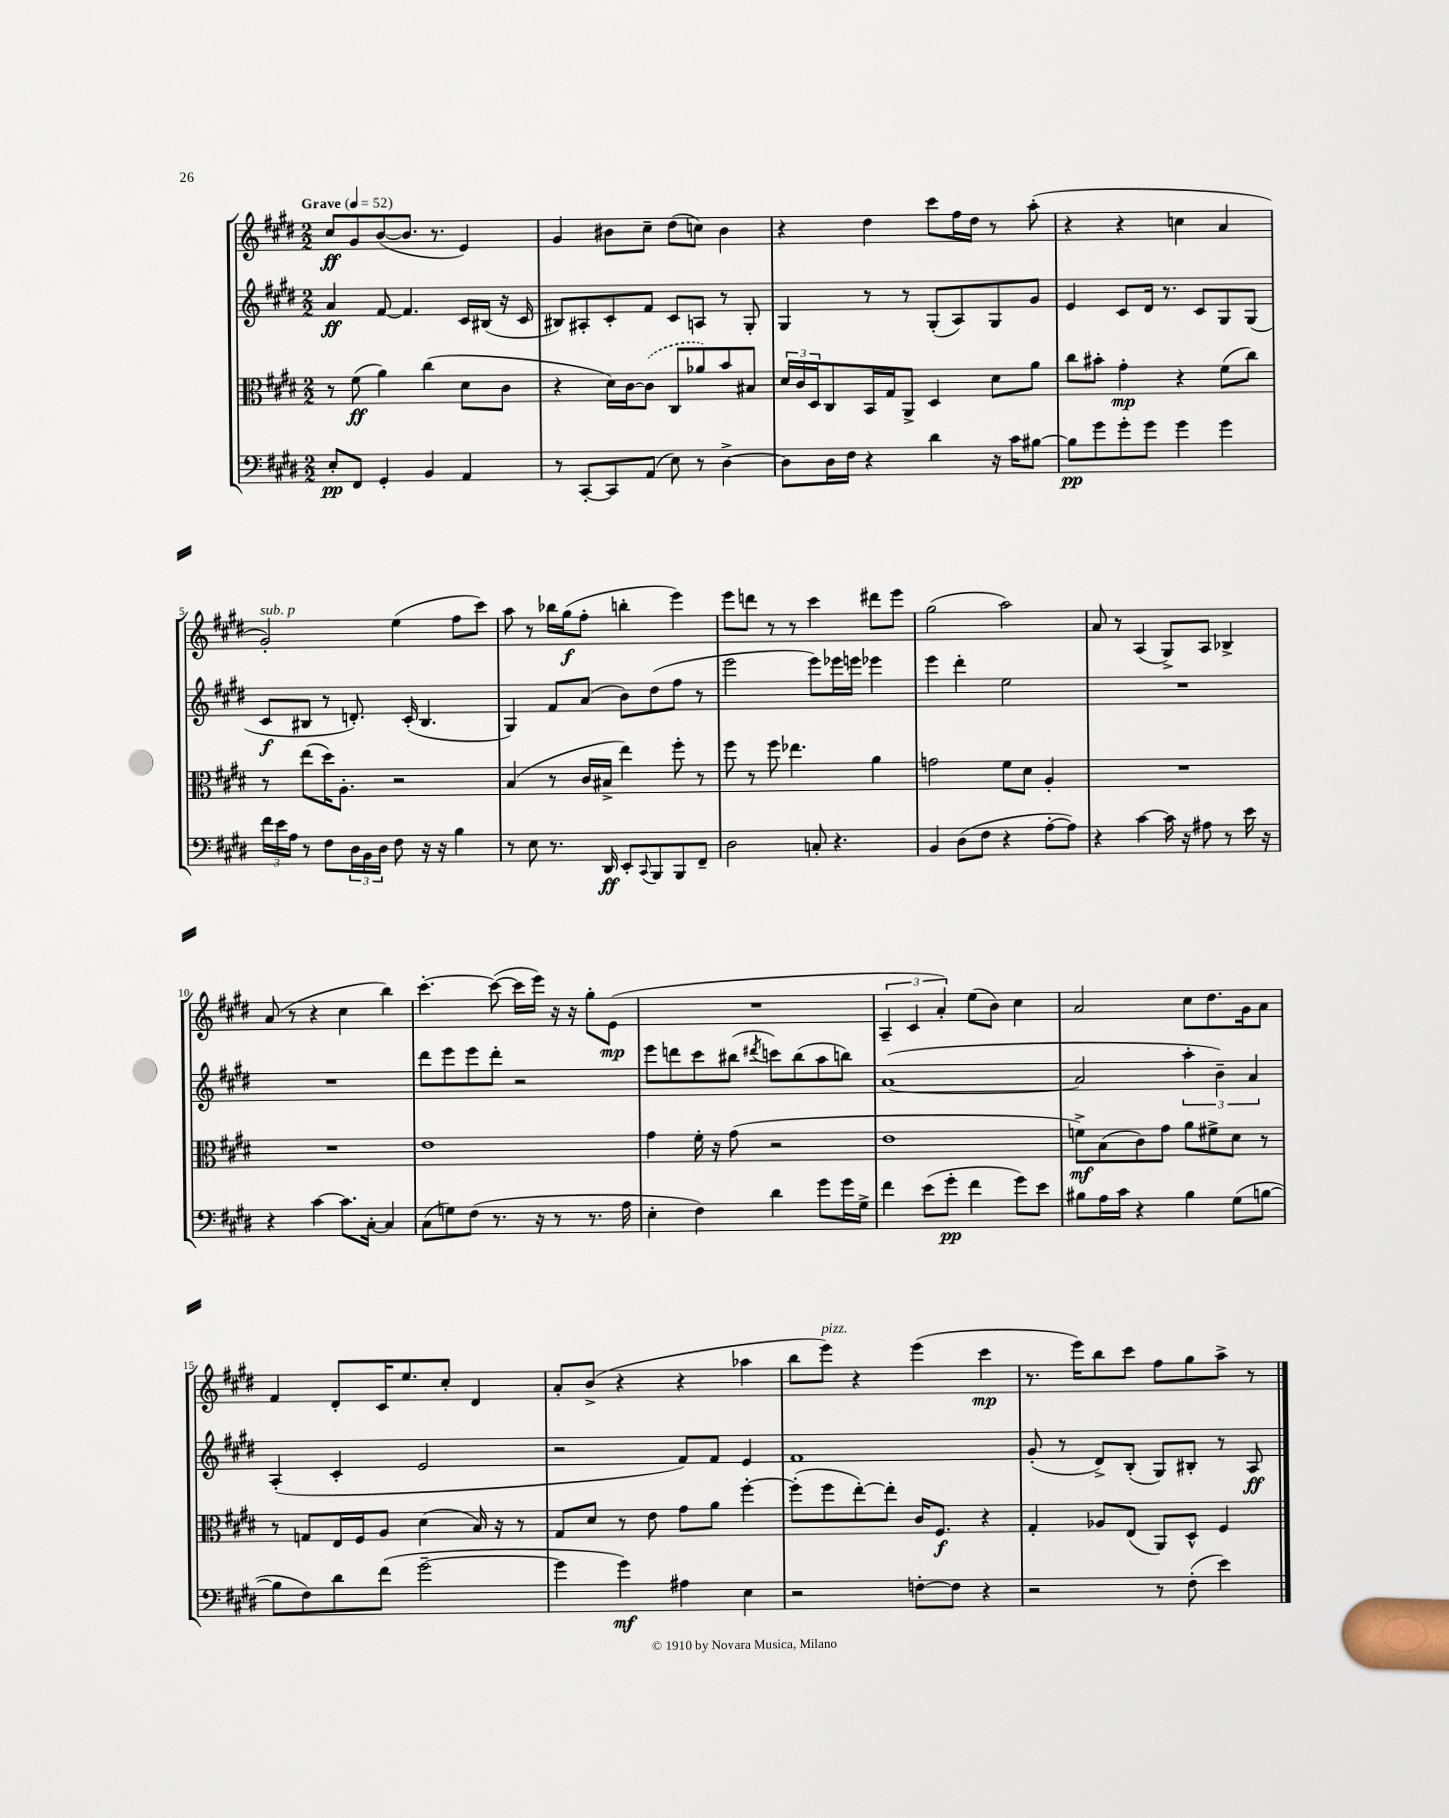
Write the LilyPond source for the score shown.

<<
\new StaffGroup <<
\new Staff = "s0" {
    \clef treble \key e \major \numericTimeSignature \time 2/2 \tempo "Grave" 4 = 52
    cis''8\ff gis'8 b'8~( b'8. r8. e'4) |
    gis'4 bis'8 cis''8-- dis''8( c''8) bis'4 |
    r4 dis''4 cis'''8 fis''16 dis''16 r8 a''8-.( |
    r4 r4 c''4 a'4 |
    gis'2-.^\markup { \italic "sub. p" }) e''4( fis''8 cis'''8) |
    a''8 r8 bes''16 gis''16\f( fis''8-. b''4-. e'''4) |
    e'''8 d'''8 r8 r8 cis'''4 dis'''8 e'''8 |
    gis''2( a''2) |
    a'8 r8 a4( gis8->) a8 bes4-> |
    a'8( r8 r4 cis''4 b''4) |
    cis'''4.~-. cis'''8~( cis'''16 e'''16) r16 r16 gis''8-. e'8\mp( |
    R1 |
    \tuplet 3/2 { a4-- cis'4 a'4-.) } e''8( b'8) cis''4 |
    a'2 cis''8 dis''8. gis'16 a'8 |
    fis'4 dis'8-. cis'16 e''8. cis''8-. dis'4 |
    a'8-. b'8->( r4 r4 aes''4 |
    b''8 e'''8^\markup { \italic "pizz." }) r4 e'''4( cis'''4\mp |
    r8. e'''16) b''8 cis'''8 fis''8 gis''8 a''8-> r8 \bar "|." |
}
\new Staff = "s1" {
    \clef treble \key e \major \numericTimeSignature \time 2/2
    a'4\ff fis'8~ fis'4. cis'16 bis16( r16 cis'16 |
    bis8) ais8-. cis'8-. fis'8 cis'8 a8 r8 gis8-. |
    gis4 r8 r8 gis8-.( a8) gis8 gis'8 |
    e'4 cis'8 dis'16 r8. cis'8 gis8 gis8( |
    cis'8\f bis8 r8 d'8.-.) cis'16-.( bis4. |
    gis4) fis'8 a'8( b'8) dis''8( fis''8 r8 |
    e'''2 e'''8) ees'''16 e'''16 ees'''4 |
    e'''4 dis'''4-. e''2 |
    R1 |
    R1 |
    dis'''8 e'''8 e'''8 dis'''8-. r2 |
    e'''8 d'''8 cis'''8 bis''8( \acciaccatura { dis'''8 } c'''8) bis''8( a''8 b''8) |
    a'1~( |
    a'2 \tuplet 3/2 { a''4-. b'4--) a'4 } |
    a4-.( cis'4-. e'2 |
    r2 fis'8) fis'8 e'4 |
    fis'1 |
    gis'8-.( r8 dis'8->) b8-.( gis8) bis8-. r8 a8\ff \bar "|." |
}
\new Staff = "s2" {
    \clef alto \key e \major \numericTimeSignature \time 2/2
    r8 fis'8\ff( a'4) cis''4( dis'8 cis'8 |
    r4 dis'16) cis'16~ \once \slurDashed cis'8( cis8 aes'8) b'8 bis8 |
    \tuplet 3/2 { dis'16 cis'16 dis16 } cis8 b,16 gis16 a,8-> dis4 dis'8 a'8 |
    cis''8 bis'8-. gis'4-.\mp r4 fis'8( cis''8) |
    r8 e''8( dis''16) a8.-. r2 |
    b4( r8 cis'16 bis16-> e''4) fis''8-. r8 |
    fis''8 r8 fis''8 ees''4. a'4 |
    g'2 fis'8 dis'8 a4-. |
    R1 |
    R1 |
    e'1 |
    gis'4 fis'16-. r16 gis'8( r2 |
    e'1 |
    f'8->\mf) b8( cis'8) gis'8 a'8 fis'8-> dis'8 r8 |
    r8 g8 e16 fis16 a8 dis'4( b16) r16 r8 |
    gis8 dis'8 r8 e'8 gis'8 a'8 fis''4~-. |
    fis''8-.( fis''8 e''8~-.) e''8-. cis'16 fis8.\f r4 |
    gis4-. aes8 e8( a,8) dis8-^ fis4 \bar "|." |
}
\new Staff = "s3" {
    \clef bass \key e \major \numericTimeSignature \time 2/2
    e8-.\pp fis,8 gis,4-. b,4 a,4 |
    r8 cis,8~-. cis,8 a,8( e8) r8 dis4~-> |
    dis8 dis16 fis16 r4 dis'4 r16 cis'16 bis8~ |
    bis8\pp gis'8 gis'8-. gis'8 gis'4 gis'4 |
    \tuplet 3/2 { fis'16 e'16 a16 } r8 fis8 \tuplet 3/2 { dis16 b,16 dis16 } fis8 r16 r16 b4 |
    r8 e8 r8. dis,16\ff e,8-. \appoggiatura { cis,8 } b,,8 b,,8 fis,8-- |
    dis2 c8-. r4. |
    b,4 dis8( fis8 r4 a8~-. a8) |
    r4 cis'4~ cis'16 r16 ais8 r8 e'16 r16 |
    r4 cis'4~ cis'8. cis16~-. cis4 |
    cis8( g8) fis8( r8. r16 r8 r8. a16 |
    e4-. fis4) dis'4 gis'8 gis'16 gis16-> |
    fis'4 e'8( gis'8-.\pp fis'4 gis'8) e'8 |
    bis8 a16 cis'16 r4 bis4 gis8( b8~ |
    b8 fis8) dis'8 fis'8( gis'2~-- |
    gis'4 gis'4\mf) ais4 e4 |
    r2 f8~-. f8 r4 |
    r2 r8 fis8-.( e'4) \bar "|." |
}
>>
>>
